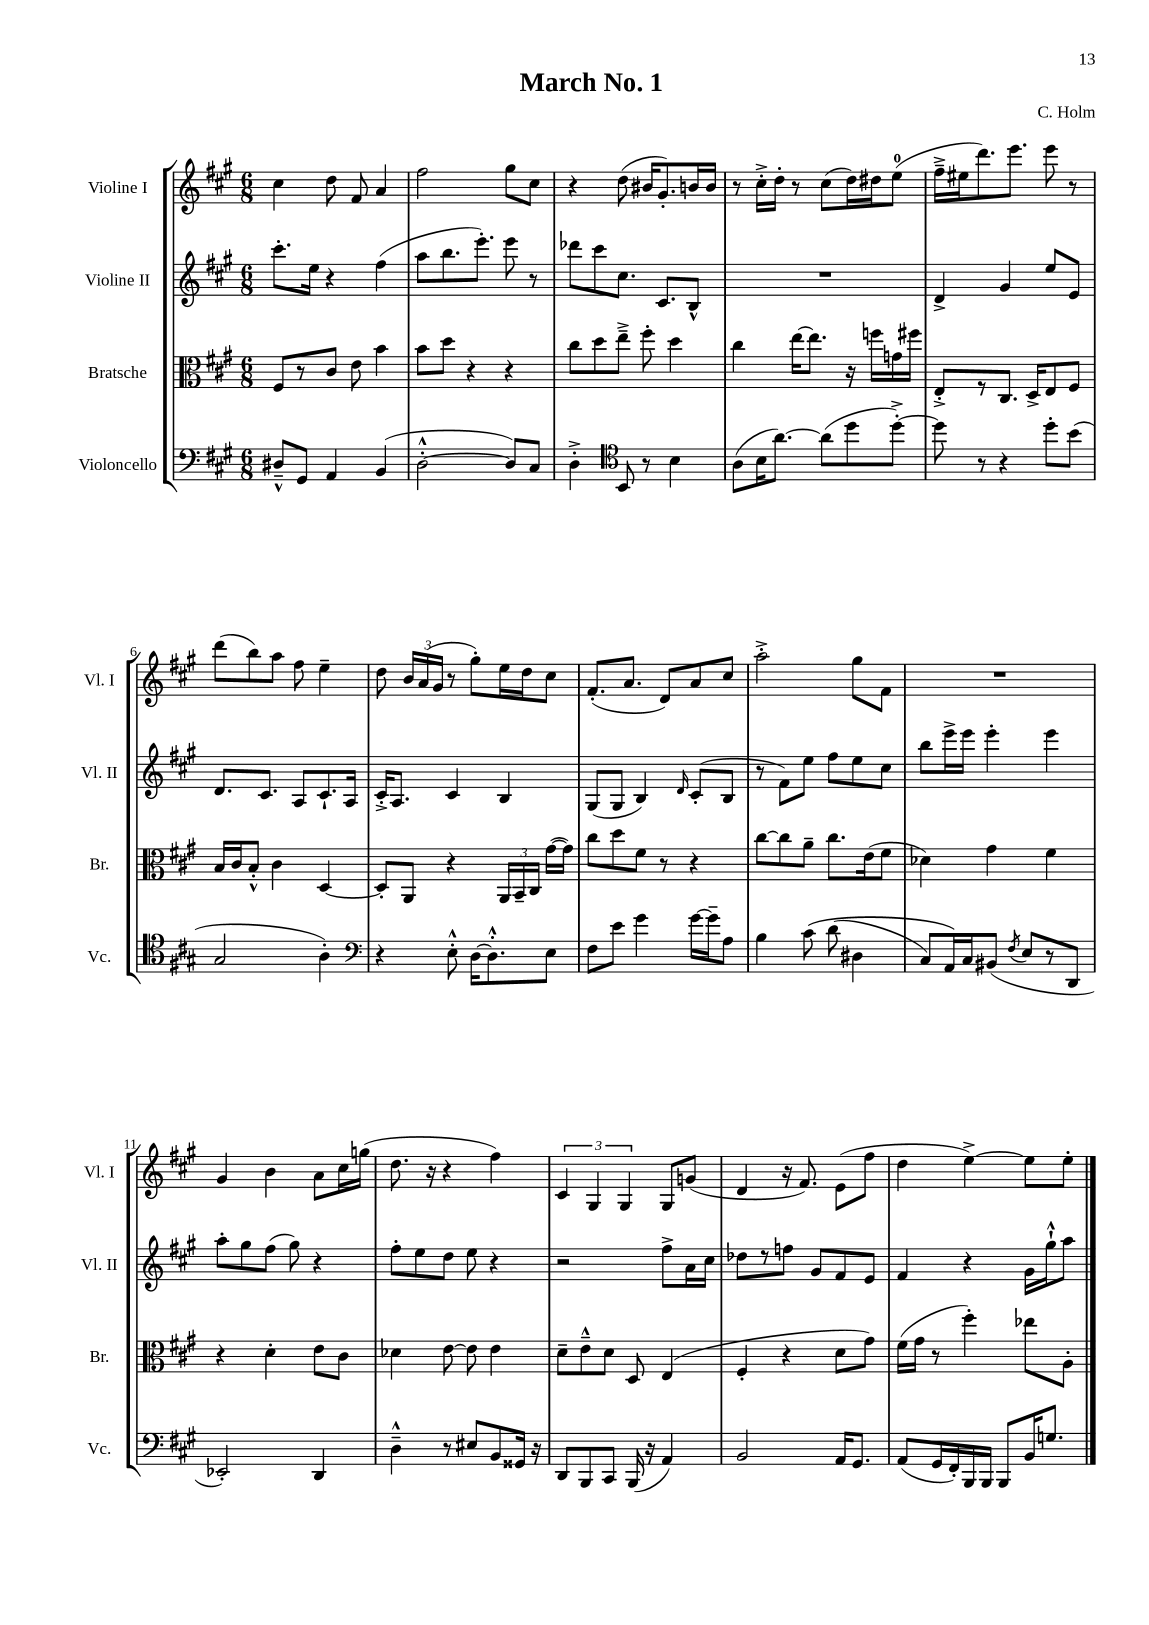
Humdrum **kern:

**kern	**kern	**kern	**kern
*staff4	*staff3	*staff2	*staff1
*clefF4	*clefC3	*clefG2	*clefG2
*k[f#c#g#]	*k[f#c#g#]	*k[f#c#g#]	*k[f#c#g#]
*M6/8	*M6/8	*M6/8	*M6/8
8D#~^^	8F#	8.ccc#'	4cc#
8GG#	8r	.	.
.	.	16ee	.
4AA	8c#	4r	8dd
.	8e	.	8f#
(4BB	4b	(4ff#	4a
=	=	=	=
[2D'^^	8b	8aa	2ff#
.	8dd	8.bb	.
.	4r	.	.
.	.	8.eee')	.
8D])	4r	8eee	8gg#
8C#	.	8r	8cc#
=	=	=	=
4D'^	8cc#	8ddd-	4r
.	8dd	8ccc#	.
*clefC4	*	*	*
8BB	8ee~^	8.cc#	(8dd
8r	8ff#'	.	16b#
.	.	8.c#	8.g#')
4B	4dd	.	.
.	.	8B^^	16b
.	.	.	16b
=	=	=	=
(8A	4cc#	2.r	8r
16B	.	.	16cc#'^
[8.a)	.	.	16dd'
.	[16ee	.	8r
.	8.ee]	.	.
(8a]	.	.	(8cc#
8dd	16r	.	16dd)
.	16ff	.	16dd#
[8dd'^)	16g	.	(8ee
.	16ff#	.	.
=	=	=	=
8dd]	8E'^	4d^	16ff#~^
.	.	.	16ee#
8r	8r	.	8.ddd)
4r	8.C#	4g#	.
.	.	.	8.eee
.	16D^	.	.
8dd'	8E	8ee	8eee
(8b	8F#	8e	8r
=	=	=	=
2G#	16B	8.d	(8ddd
.	16c#	.	.
.	8B'^^	.	8bb)
.	.	8.c#	.
.	4c#	.	8aa
.	.	8A	8ff#
4A')	[4D	8.c#`	4ee~
.	.	16A	.
=	=	=	=
*clefF4	*	*	*
4r	8D']	16c#'^	8dd
.	.	8.A	.
.	8AA	.	24b
.	.	.	(24a
.	.	.	24g#
8E'^^	4r	4c#	8r
[16D	.	.	8gg#')
8.D'^^]	.	.	.
.	24AA	4B	16ee
.	24BB~	.	.
.	.	.	16dd
.	24C#	.	.
8E	([16g#	.	8cc#
.	16g#])	.	.
=	=	=	=
8F#	8cc#	(8G#	(8.f#'
8e	8dd	8G#	.
.	.	.	8.a
4g#	8f#	4B)	.
.	8r	.	8d)
.	.	16qqd	.
[16g#	4r	(8c#'	8a
16g#~]	.	.	.
8A	.	8B	8cc#
=	=	=	=
4B	[8cc#	8r	2aa'^
.	8cc#]	8f#)	.
&(8c#	8a~	8ee	.
(8d	8.cc#	8ff#	.
4D#	.	8ee	8gg#
.	(16e	.	.
.	8f#	8cc#	8f#
=	=	=	=
8C#)	4d-)	8bb	2.r
16AA&)	.	16eee^	.
16C#	.	16eee	.
(8BB#	4g#	4eee'	.
8qF#	.	.	.
8E	.	.	.
8r	4f#	4eee	.
8DD	.	.	.
=	=	=	=
2EE-')	4r	8aa'	4g#
.	.	8gg#	.
.	4d'	(8ff#	4b
.	.	8gg#)	.
4DD	8e	4r	8a
.	8c#	.	16cc#
.	.	.	(16gg
=	=	=	=
4D~^^	4d-	8ff#'	8.dd
.	.	8ee	.
.	.	.	16r
8r	[8e	8dd	4r
8E#	8e]	8ee	.
8BB	4e	4r	4ff#)
16GG##	.	.	.
16r	.	.	.
=	=	=	=
8DD	8d~	2r	6c#
8BBB	8e~^^	.	.
.	.	.	6G#
8CC#	8d	.	.
.	.	.	6G#
(16BBB	8D	.	.
16r	.	.	.
4AA)	(4E	8ff#^	8G#
.	.	16a	(8g
.	.	16cc#	.
=	=	=	=
2BB	4F#'	8dd-	4d
.	.	8r	.
.	4r	8ff	16r
.	.	.	8.f#)
.	.	8g#	.
16AA	8d	8f#	(8e
8.GG#	.	.	.
.	8g#)	8e	8ff#
=	=	=	=
(8AA	(16f#	4f#	4dd
.	16g#	.	.
16GG#	8r	.	.
16FF#')	.	.	.
16BBB	4ff#')	4r	[4ee^)
16BBB	.	.	.
8BBB	.	.	.
16BB	8ee-	16g#	8ee]
8.G	.	16gg#`^^	.
.	8A'	8aa	8ee'
==	==	==	==
*-	*-	*-	*-
